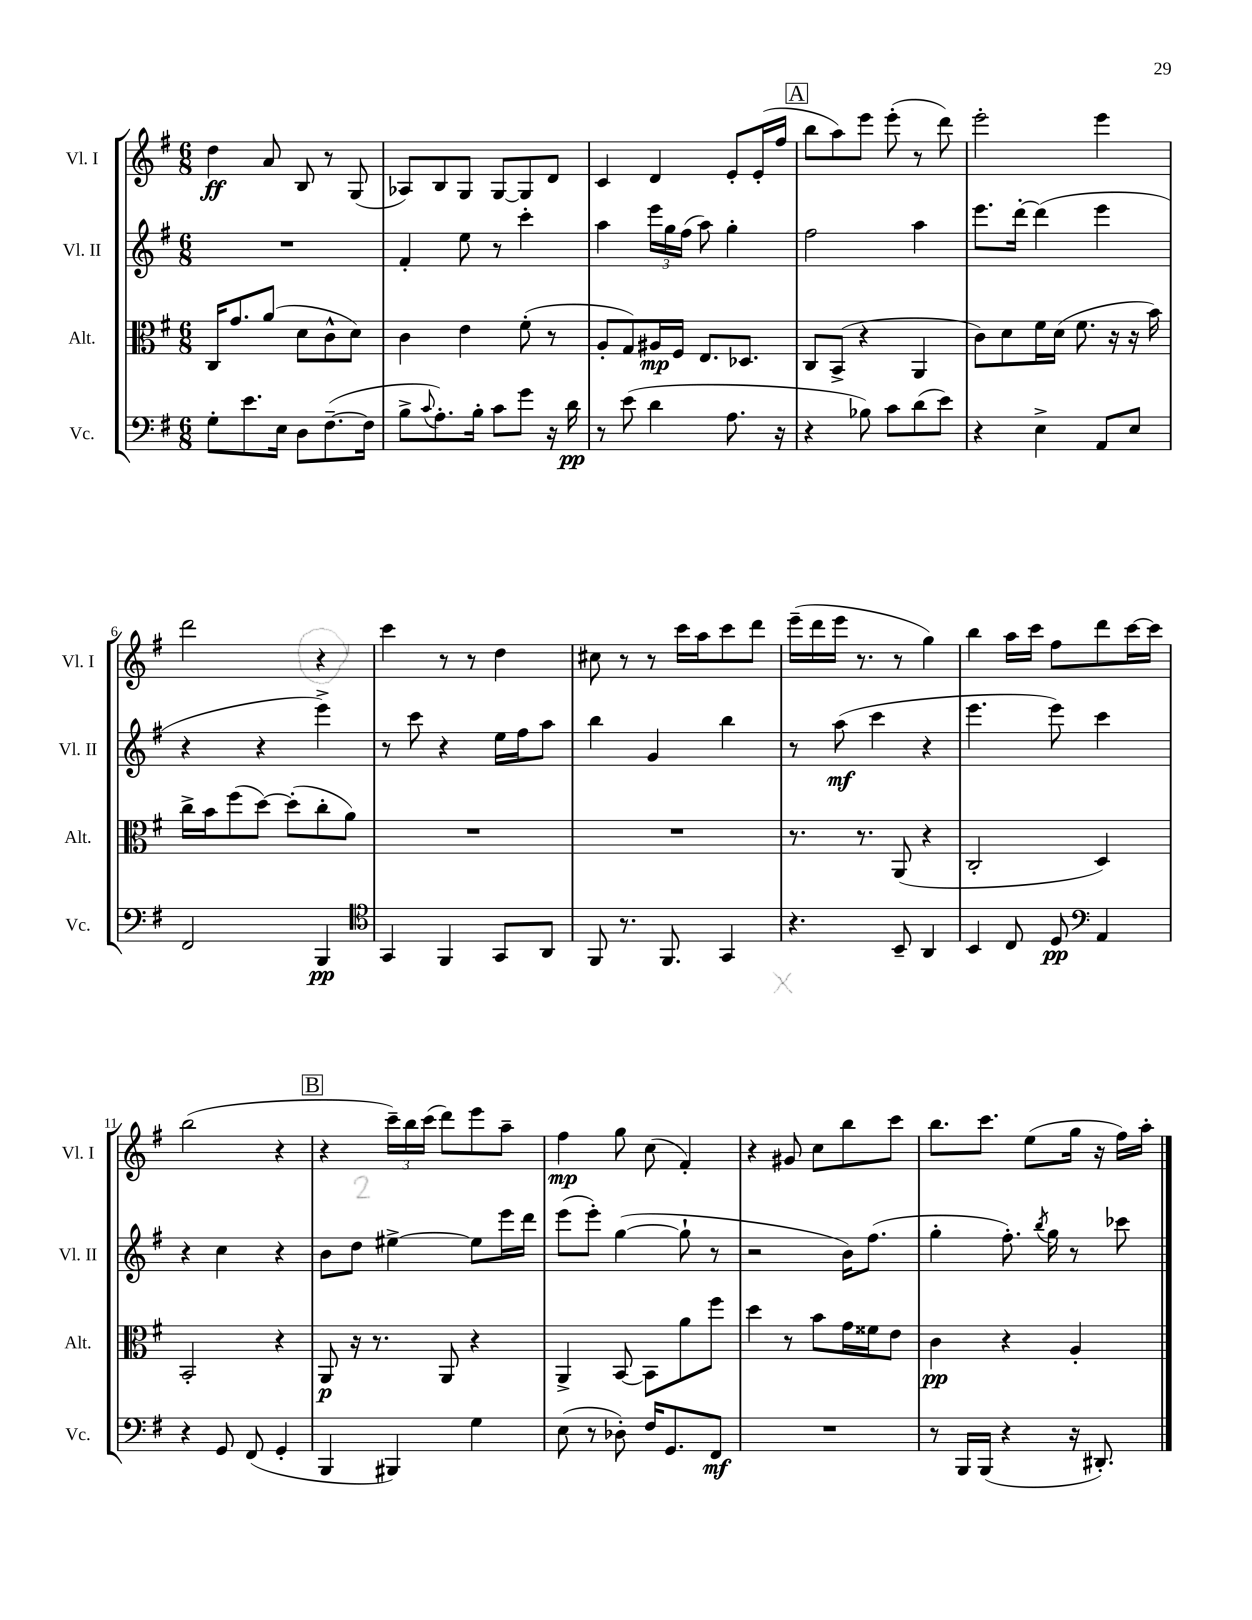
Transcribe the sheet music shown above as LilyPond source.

<<
\new StaffGroup <<
\new Staff = "s0" \with { instrumentName = "Vl. I" shortInstrumentName = "Vl. I" } {
    \clef treble \key g \major \numericTimeSignature \time 6/8
    d''4\ff a'8 b8 r8 g8( |
    aes8) b8 g8 g8~ g8 d'8 |
    c'4 d'4 e'8-. e'16-.( fis''16 |
    \mark \markup { \box "A" } b''8 a''8) e'''8 e'''8-.( r8 d'''8) |
    e'''2-. e'''4 |
    d'''2 r4 |
    c'''4 r8 r8 d''4 |
    cis''8 r8 r8 c'''16 a''16 c'''8 d'''8 |
    e'''16--( d'''16 e'''16 r8. r8 g''4) |
    b''4 a''16 c'''16 fis''8 d'''8 c'''16~ c'''16 |
    b''2( r4 |
    \mark \markup { \box "B" } r4 \tuplet 3/2 { c'''16--) b''16 c'''16( } d'''8) e'''8 a''8-- |
    fis''4\mp g''8 c''8( fis'4-.) |
    r4 gis'8 c''8 b''8 c'''8 |
    b''8. c'''8. e''8( g''16 r16 fis''16) a''16-. \bar "|." |
}
\new Staff = "s1" \with { instrumentName = "Vl. II" shortInstrumentName = "Vl. II" } {
    \clef treble \key g \major \numericTimeSignature \time 6/8
    R2. |
    fis'4-. e''8 r8 c'''4-. |
    a''4 \tuplet 3/2 { e'''16 g''16 fis''16( } a''8) g''4-. |
    \mark \markup { \box "A" } fis''2 a''4 |
    e'''8. d'''16~-. d'''4( e'''4 |
    r4 r4 e'''4->) |
    r8 c'''8 r4 e''16 fis''16 a''8 |
    b''4 g'4 b''4 |
    r8 a''8\mf( c'''4 r4 |
    e'''4. e'''8) c'''4 |
    r4 c''4 r4 |
    \mark \markup { \box "B" } b'8 d''8 eis''4~-> eis''8 e'''16 d'''16 |
    e'''8( e'''8-.) g''4~( g''8-! r8 |
    r2 b'16) fis''8.( |
    g''4-. fis''8.-.) \acciaccatura { b''8 } g''16 r8 ces'''8 \bar "|." |
}
\new Staff = "s2" \with { instrumentName = "Alt." shortInstrumentName = "Alt." } {
    \clef alto \key g \major \numericTimeSignature \time 6/8
    c16 g'8. a'8( d'8 c'8-^ d'8) |
    c'4 e'4 fis'8-.( r8 |
    a8-. g8) ais16\mp fis16 e8. des8. |
    \mark \markup { \box "A" } c8 b,8->( r4 a,4 |
    c'8) d'8 fis'16 d'16( fis'8. r16 r16 b'16) |
    c''16-> b'16 fis''8( d''8~) d''8-.( c''8-. a'8) |
    R2. |
    R2. |
    r8. r8. a,8( r4 |
    c2-. d4) |
    b,2-. r4 |
    \mark \markup { \box "B" } a,8\p r16 r8. a,8 r4 |
    a,4-> b,8~ b,8 a'8 fis''8 |
    d''4 r8 b'8 g'16 fisis'16 e'8 |
    c'4\pp r4 a4-. \bar "|." |
}
\new Staff = "s3" \with { instrumentName = "Vc." shortInstrumentName = "Vc." } {
    \clef bass \key g \major \numericTimeSignature \time 6/8
    g8-. e'8. e16 d8 fis8.~--( fis16 |
    b8-> \appoggiatura { c'8 } a8.-.) b16-. c'8 g'8 r16 d'16\pp |
    r8 e'8( d'4 a8. r16 |
    \mark \markup { \box "A" } r4 bes8) c'8 d'8( e'8) |
    r4 e4-> a,8 e8 |
    fis,2 b,,4\pp |
    \clef tenor g,4 fis,4 g,8 a,8 |
    fis,8 r8. fis,8. g,4 |
    r4. b,8-- a,4 |
    b,4 c8 d8\pp \clef bass a,4 |
    r4 g,8 fis,8( g,4-. |
    \mark \markup { \box "B" } b,,4 bis,,4) g4 |
    e8( r8 des8-.) fis16 g,8. fis,8\mf |
    R2. |
    r8 b,,16 b,,16( r4 r16 dis,8.-.) \bar "|." |
}
>>
>>
